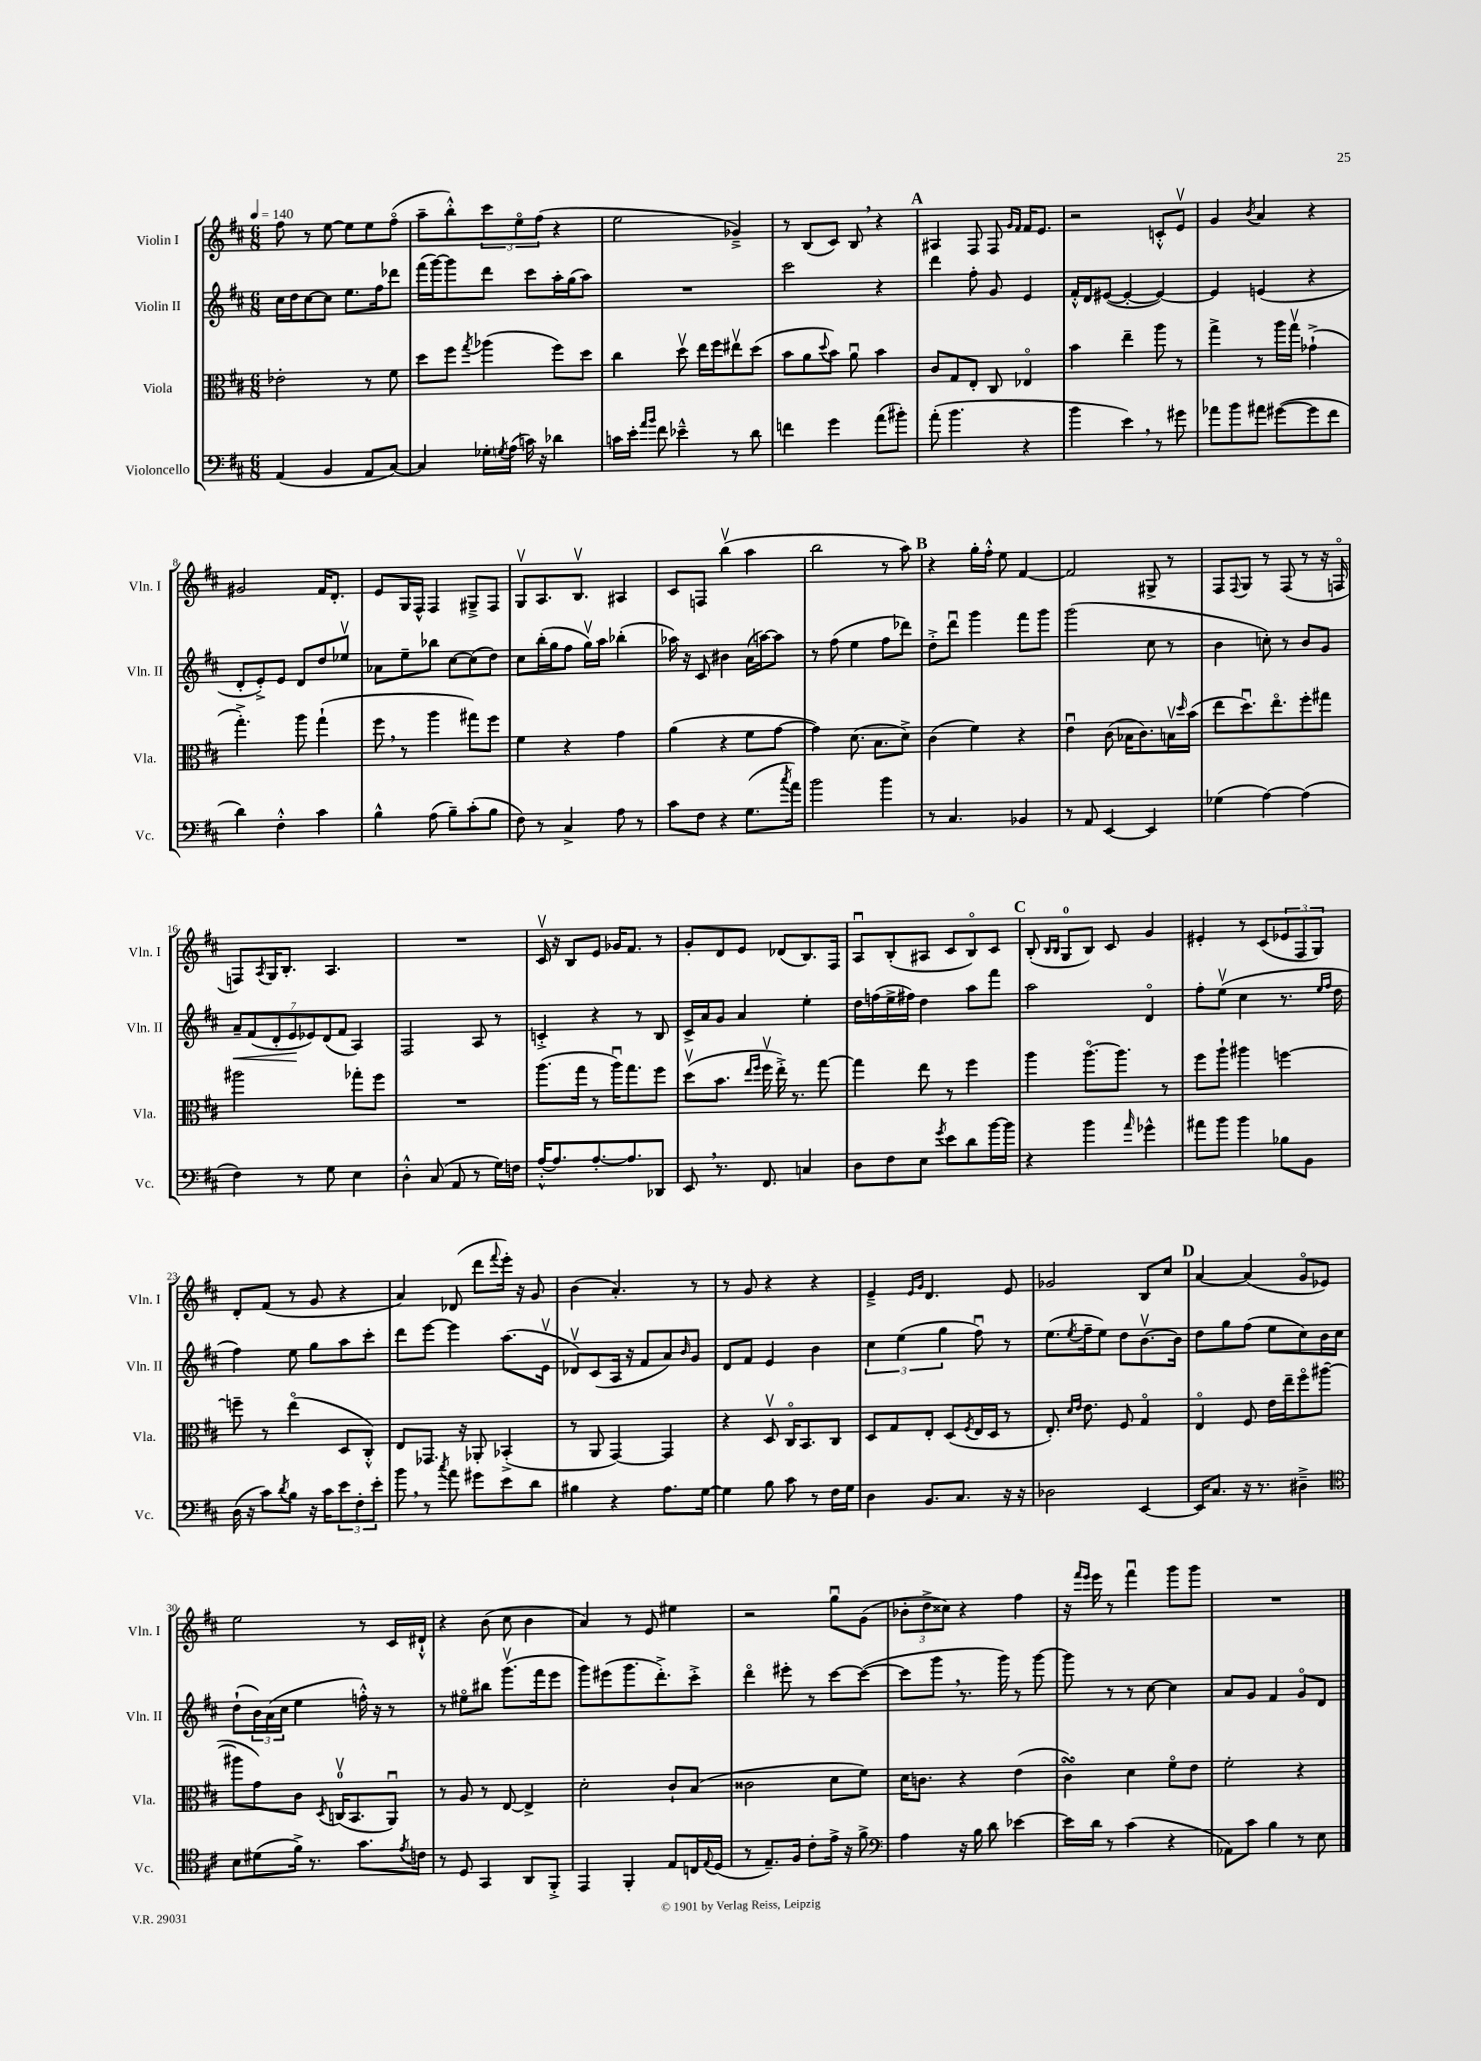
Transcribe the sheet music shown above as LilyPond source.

<<
\new StaffGroup <<
\new Staff = "s0" \with { instrumentName = "Violin I" shortInstrumentName = "Vln. I" } {
    \clef treble \key d \major \numericTimeSignature \time 6/8 \tempo 4 = 140
    fis''8 r8 e''8~ e''8 e''8 fis''8\flageolet( |
    a''8-- b''8-.-^) \tuplet 3/2 { cis'''8 e''8\flageolet fis''8( } r4 |
    e''2 ges'4--->) |
    r8 b8( cis'8) b8 \breathe r4 |
    \mark \markup { \bold "A" } ais4 fis8 fis8 \grace { g'16 fis'16 } fis'16 e'8. |
    r2 c'8-.-^ e'8\upbow |
    g'4 \acciaccatura { b'8 } a'4 r4 |
    gis'2 fis'16 d'8.-. |
    e'8 g16 fis16-^ fis4 gis8---> fis8 |
    g8\upbow a8. b8.\upbow ais4 |
    cis'8 f8 b''4\upbow( a''4 |
    b''2 r8 a''8) |
    \mark \markup { \bold "B" } r4 g''16-. fis''16-.-^ e''8 fis'4~ |
    fis'2 gis8-> r8 |
    fis8 \appoggiatura { fis8 } g8 r8 fis8( r8 r16 f16\flageolet |
    f8) \acciaccatura { a8 } g16 b8.-. a4. |
    R2. |
    cis'16\upbow r16 b8 e'8 ges'16 fis'8. r8 |
    g'8-. d'8 e'8 des'8( b8.) fis16 |
    a8\downbow b8-.( ais8 cis'8 b8\flageolet) cis'8 |
    \mark \markup { \bold "C" } b8-.( \grace { b16 b16 } g8-0 b8) cis'8 g'4 |
    eis'4-. r8 cis'8( \tuplet 3/2 { ees'8 fis8 g8) } |
    d'8-. fis'8( r8 g'8 r4 |
    a'4) des'8( d'''8 \appoggiatura { fis'''8 } e'''16-.) r16 g'8 |
    b'4( a'4.-.) r8 |
    r8 g'8 r4 r4 |
    e'4---> \grace { e'16 g'16 } d'4. e'8 |
    ges'2 b8 cis''8 |
    \mark \markup { \bold "D" } a'4~ a'4( g'8\flageolet ees'8) |
    e''2 r8 cis'16 dis'16-!-^ |
    r4 b'8( cis''8 b'4 |
    a'4) r8 e'8 eis''4 |
    r2 g''8\downbow g'8( |
    \tuplet 3/2 { bes'8-. d''8-> cisis''8) } r4 fis''4 |
    r16 \grace { fis'''16 e'''16 } e'''16 r8 fis'''4\downbow g'''8 g'''8 |
    R2. \bar "|." |
}
\new Staff = "s1" \with { instrumentName = "Violin II" shortInstrumentName = "Vln. II" } {
    \clef treble \key d \major \numericTimeSignature \time 6/8
    cis''16 d''16 cis''8~ cis''8 e''8. fis''16 des'''8 |
    fis'''16( g'''16~) g'''8 d'''8 cis'''8 a''16-. g''16( a''8) |
    R2. |
    cis'''2 r4 |
    \mark \markup { \bold "A" } d'''4 fis''8-. g'8 e'4 |
    fis'16-.-^ d'16 eis'8~( eis'4~-. eis'4~) |
    eis'4 e'4( r4 |
    d'8-. e'8-.->) e'8 d'8 d''8 ees''8\upbow |
    aes'8 e''8-- bes''8 cis''8~ cis''8( d''8) |
    cis''8 b''16-.( g''16 fis''8 g''16\upbow) a''16 bes''4-.( |
    aes''16) r16 cis'8 bis'4 a'16( a''16~) a''8 |
    r8 fis''8( e''4 fis''8 des'''8) |
    \mark \markup { \bold "B" } d''8-.-> d'''8\downbow g'''4 fis'''8 g'''8 |
    g'''2( cis''8 r8 |
    b'4 c''8-.) r8 b'8 g'8 |
    \tuplet 7/4 { a'8--\< fis'8( d'8-. e'8\! ees'8) d'8( fis'8 } a4) |
    fis2 a8 r8 |
    c'4-.-> r4 r8 b8 |
    cis'16-> a'16 g'8 a'4 e''4-. |
    d''16 f''16( e''16-> fis''16) d''4 a''8 fis'''8 |
    \mark \markup { \bold "C" } a''2 d'4\flageolet |
    fis''8-. e''8\upbow( cis''4 r8. \grace { e''16 fis''16 } d''16 |
    fis''4) e''8 g''8 a''8 cis'''8-. |
    d'''8 e'''8~ e'''4 a''8.( e'16\upbow |
    des'8\upbow) cis'8( a16 r16 fis'8 a'8) \grace { b'16 } g'8 |
    d'8 fis'8 e'4 b'4 |
    \tuplet 3/2 { cis''4 e''4( g''4 } fis''8\downbow) r8 |
    e''8.( \acciaccatura { e''8 } fis''16-- e''8) d''8 b'8.~\upbow b'16 |
    \mark \markup { \bold "D" } d''8 g''8 fis''8( e''8 cis''8) b'16 cis''16 |
    d''8-!( \tuplet 3/2 { b'16) a'16( cis''16 } e''4 f''16-.-^) r16 r8 |
    r8 eis''8\flageolet bis''8 g'''8.\upbow( fis'''16 e'''8 |
    g'''8) eis'''8( g'''8. d'''8.-.->) cis'''8-.-> |
    d'''4\flageolet eis'''8-. r8 cis'''8~ cis'''8~( |
    cis'''8 g'''8 \breathe r8. g'''16) r8 g'''8~ |
    g'''8 r8 r8 cis''8~ cis''4 |
    a'8 g'8 fis'4 g'8\flageolet d'8 \bar "|." |
}
\new Staff = "s2" \with { instrumentName = "Viola" shortInstrumentName = "Vla." } {
    \clef alto \key d \major \numericTimeSignature \time 6/8
    ees'2-. r8 fis'8 |
    d''8 fis''8 \acciaccatura { g''8 } aes''4( fis''8) d''8 |
    cis''4 d''8\upbow e''16 fis''16 eis''8\upbow d''8( |
    b'8 a'8 \appoggiatura { d''8 } b'8) a'8\downbow b'4 |
    \mark \markup { \bold "A" } cis'8 g8 e8-. cis8 ees4\flageolet |
    b'4 e''4-- a''8 r8 |
    g''4-> r8 a''16 g''16\upbow ges'4-!->( |
    g''4.-.->) a''8 g''4-!( |
    fis''8 \breathe r8 a''4 gis''8) fis''8 |
    fis'4 r4 g'4 |
    a'4( r4 fis'8 g'8~ |
    g'4) d'8.( b8. d'8->) |
    \mark \markup { \bold "B" } cis'4( fis'4) r4 |
    e'4\downbow cis'8( bes16 cis'8.) b16\upbow \grace { d''16 } b'16( |
    e''8 d''8.\downbow) e''8.\flageolet fis''8-. gis''8 |
    ais''2 ges''8-. fis''8 |
    R2. |
    a''8.( g''16 r8 a''16\downbow) g''8. fis''8 |
    d''8\upbow( b'8. \grace { e''16 fis''16 } fis''16\upbow e''16-.->) r8. g''8~ |
    g''4 e''8 r8 fis''4 |
    \mark \markup { \bold "C" } a''4 a''8.~\flageolet a''8. r8 |
    fis''8 a''8-! ais''4 f''4~ |
    f''8-- r8 e''4\flageolet( d8 cis8-.-^) |
    e8 ges,8. r16 aes,8-. bes,4-.->( |
    r8 a,8 g,4~) g,4 |
    r4 d8\upbow cis16\flageolet b,8. cis8 |
    d8 g8 e8-. d8( \acciaccatura { fis8 } e16 d16 r8 |
    e8.-.) \grace { d'16 e'16 } e'8. fis8 g4\flageolet |
    \mark \markup { \bold "D" } e4\flageolet fis8 e'16 e''16-- fis''8\flageolet ais''8~( |
    ais''8 g'8) cis'8 \acciaccatura { d8 } c16-0\upbow( b,8. a,8\downbow) |
    r8 a8 r8 e8~ e4-> |
    d'2-. cis'8-! b8( |
    cisis'2 d'8 fis'8) |
    d'16 c'8. r4 e'4( |
    cis'4\turn) d'4 fis'8\flageolet e'8 |
    fis'2-. r4 \bar "|." |
}
\new Staff = "s3" \with { instrumentName = "Violoncello" shortInstrumentName = "Vc." } {
    \clef bass \key d \major \numericTimeSignature \time 6/8
    a,4( b,4 a,8 cis8~) |
    cis4 ges16-. \acciaccatura { g8 } a16( c'16) r16 des'4 |
    c'16 e'16-. \grace { a'16 b'16 } fis'8 ees'4---^ r8 d'8 |
    f'4 g'4 a'8( bis'8-.) |
    \mark \markup { \bold "A" } a'8-.( b'4. r4 |
    b'4 e'4) \breathe r8 gis'8 |
    aes'8 b'8 ais'8 gis'8~( gis'8 fis'8 |
    d'4) fis4-.-^ cis'4 |
    b4-^ a8( b8--) cis'8-.( b8 |
    fis8) r8 cis4-> a8 r8 |
    cis'8 fis8 r4 g8.( \acciaccatura { cis''8 } a'16) |
    b'2 b'4 |
    \mark \markup { \bold "B" } r8 cis4. bes,4 |
    r8 a,8 e,4~ e,4 |
    ges4( a4~) a4( |
    fis4) r8 g8 e4 |
    d4-.-^ cis8( a,8 r8 g16) f16 |
    a16~-.-^ a8. a8.~-. a8. des,8 |
    e,8 \breathe r8. fis,8. c4 |
    d8 fis8 e8 \acciaccatura { g'8 } e'8 d'8 b'16~ b'16 |
    \mark \markup { \bold "C" } r4 b'4 \grace { a'16 } ges'4-^ |
    ais'8 b'8 b'4 bes8 b,8 |
    d16( r16 cis'8) \acciaccatura { d'8 } b8 r16 cis'16 \tuplet 3/2 { e'8 fis8-. e'8-. } |
    b'8 \breathe r8 \acciaccatura { cis''8 } a'8 gis'8 e'8 d'8 |
    bis4 r4 a8. g16~ |
    g4 b8 cis'8 r8 fis16 g16 |
    d4 b,8. cis8. r16 r16 |
    des2 e,4~ |
    \mark \markup { \bold "D" } e,16 cis8. r16 r8. dis4---> |
    \clef tenor b8 dis'8( fis'16->) r8. g'8. \acciaccatura { e'8 } c'16 |
    r8 d8 g,4 a,8 fis,8-.-> |
    e,4 fis,4-. e8 c16 \appoggiatura { e8 } d16( |
    r8 e8.--) fis16 cis'8-. e'16-> r16 fis'8-> |
    \clef bass a4 r16 b16 d'8 ees'4~ |
    ees'16 d'16 r8 cis'4( r4 |
    aes,8) cis'8 b4 r8 e8 \bar "|." |
}
>>
>>
